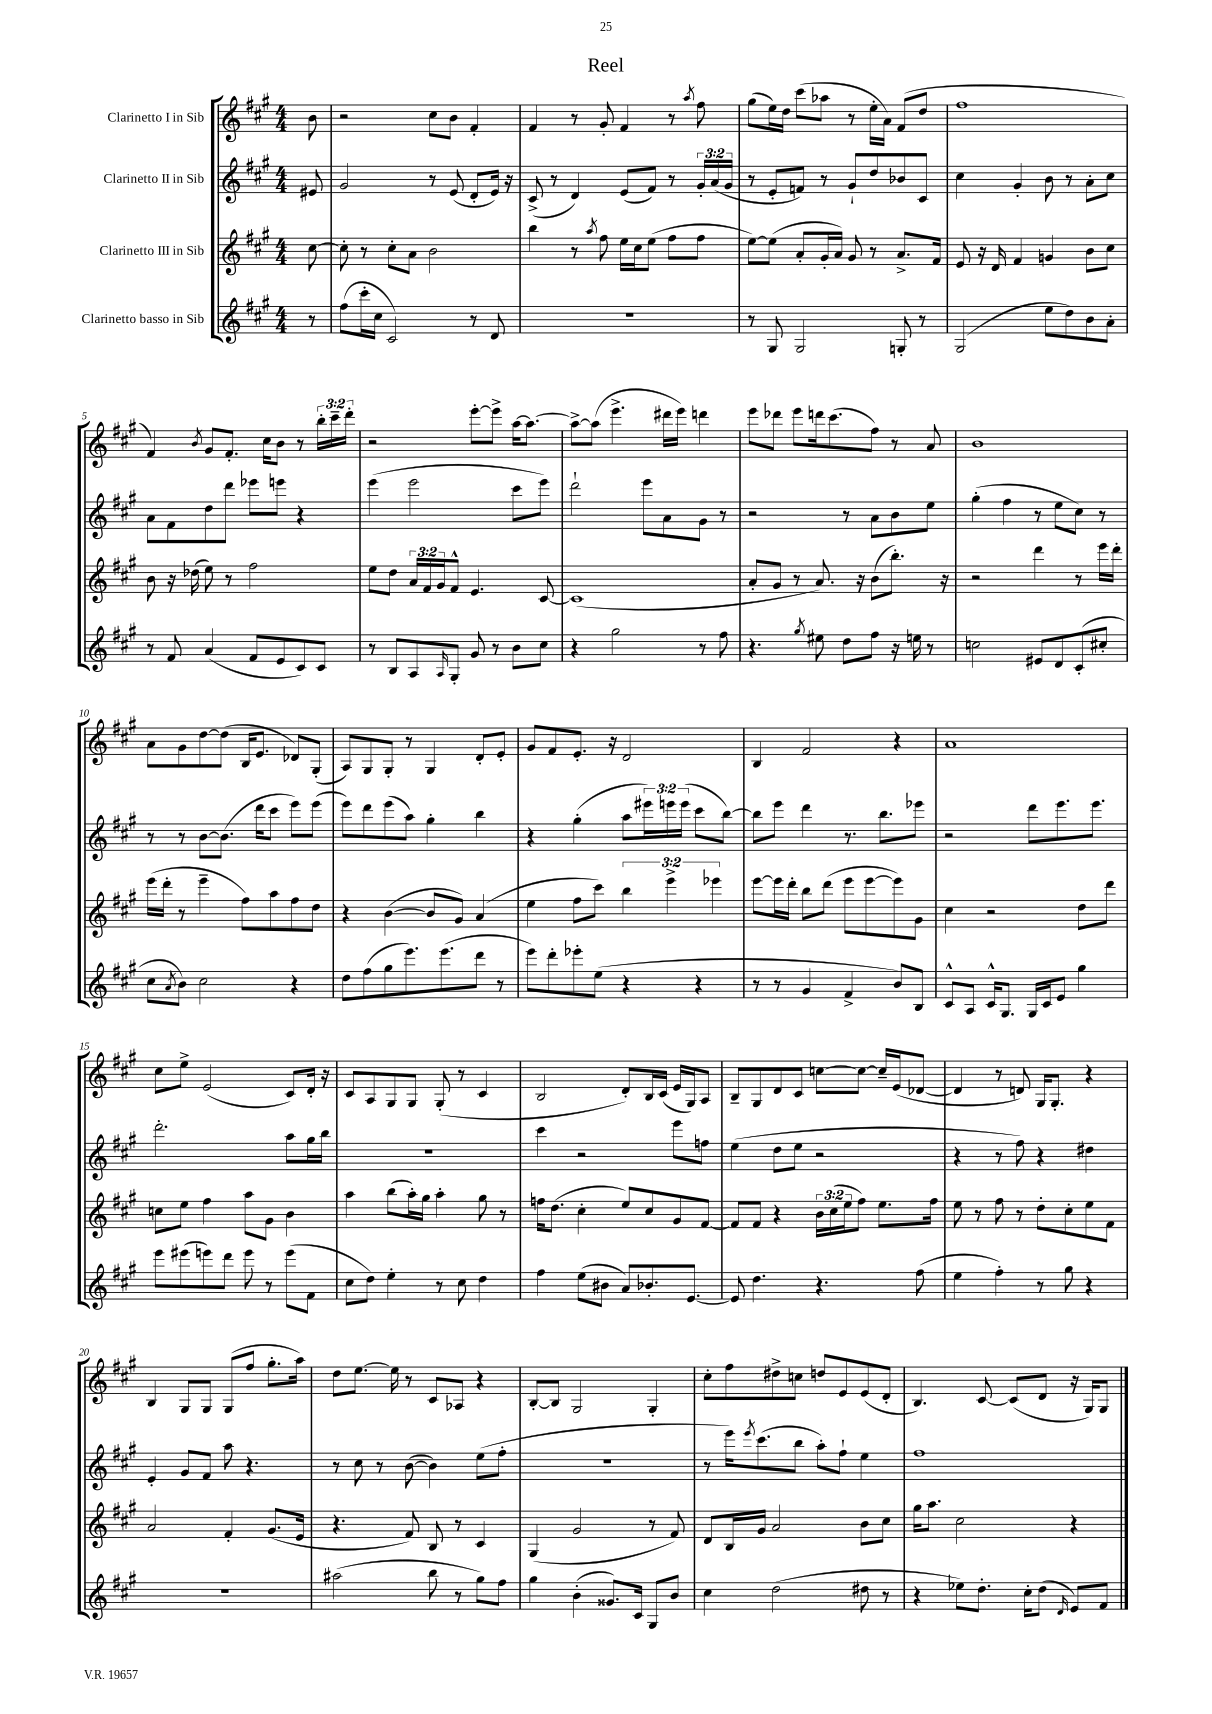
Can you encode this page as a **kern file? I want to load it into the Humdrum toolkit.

**kern	**kern	**kern	**kern
*staff4	*staff3	*staff2	*staff1
*clefG2	*clefG2	*clefG2	*clefG2
*k[f#c#g#]	*k[f#c#g#]	*k[f#c#g#]	*k[f#c#g#]
*M4/4	*M4/4	*M4/4	*M4/4
8r	[8cc#	8e#	8b
=	=	=	=
(8ff#	8cc#']	2g#	2r
16ccc#'	8r	.	.
16cc#	.	.	.
2c#)	8cc#'	.	.
.	8a	.	.
.	2b	8r	8cc#
.	.	(8e	8b
8r	.	8d'	4f#'
8d	.	16e)	.
.	.	16r	.
=	=	=	=
1r	4bb	(8c#^	4f#
.	.	8r	.
.	8r	4d)	8r
.	8qaa	.	.
.	8ff#	.	8g#'
.	16ee	(8e	4f#
.	16cc#	.	.
.	(8ee	8f#)	.
.	8ff#	8r	8r
.	.	.	8qaa
.	8ff#	24g#'	8ff#
.	.	(24a	.
.	.	24g#	.
=	=	=	=
8r	[8ee)	8r	(8gg#
8G#	(8ee]	8e'	16ee)
.	.	.	16dd
2G#	8a'	8f)	(8ccc#
.	16g#'	8r	8aa-
.	16a)	.	.
.	8g#	8g#`	8r
.	8r	8dd	16ee'
.	.	.	16a)
8G'	8.a^	8b-	(8f#
8r	.	8c#	8dd
.	16f#	.	.
=	=	=	=
(2G#	8e	4cc#	1ff#
.	16r	.	.
.	16d	.	.
.	4f#	4g#'	.
8ee	4g	8b	.
8dd)	.	8r	.
8b	8b	8a'	.
8a'	8cc#	8cc#	.
=	=	=	=
8r	8b	8a	4f#)
8f#	16r	8f#	.
.	(16dd-	.	.
.	.	.	8qb
(4a	8ee)	8dd	8g#
.	8r	8ddd	8.f#'
8f#	2ff#	8eee-	.
.	.	.	16cc#
8e	.	8eee	8b
8c#)	.	4r	8r
8c#	.	.	24bb'
.	.	.	24ccc#~
.	.	.	24ddd'
=	=	=	=
8r	8ee	(4eee	2r
8B	8dd	.	.
8A	24a	2eee	.
.	24f#	.	.
.	24g#	.	.
16qqA	.	.	.
8G#'	8f#^^	.	.
8g#	4.e	.	[8eee'
8r	.	.	8eee^]
8b	.	8ccc#	[16aa
.	.	.	8.aa_
8cc#	[8c#	8eee)	.
=	=	=	=
4r	(1c#]	2ddd`	8aa^_
.	.	.	(8aa]
2gg#	.	.	4.eee^
.	.	8eee	.
.	.	8a	16ddd#
.	.	.	16eee)
8r	.	8g#	4ddd
8ff#	.	8r	.
=	=	=	=
4.r	8a'	2r	8eee
.	8g#	.	8ddd-
.	8r	.	8eee
8qgg#	.	.	.
8ee#	8.a)	.	16ddd
.	.	.	(8.ccc#
8dd	.	8r	.
.	16r	.	.
8ff#	(8b	8a	8ff#)
16r	8.bb')	8b	8r
16ee	.	.	.
8r	.	8ee	8a
.	16r	.	.
=	=	=	=
2cc	2r	(4gg#'	1b
.	.	4ff#	.
8e#	4ddd	8r	.
8d	.	8ee	.
(8c#'	8r	8cc#)	.
8cc#'	16eee	8r	.
.	16ddd'	.	.
=	=	=	=
8cc#	(16eee	8r	8a
.	16ddd'	.	.
8qa	.	.	.
8b)	8r	8r	8g#
2cc#	4eee~	[8b	[8dd
.	.	(8.b]	(8dd]
.	8ff#)	.	16B
.	.	16ddd	8.e
.	8aa	8ccc#	.
4r	8ff#	8eee)	8d-)
.	8dd	(8eee	(8G#'
=	=	=	=
8dd	4r	8eee)	8A)
(8ff#	.	8ddd	8G#
8gg#	([4b	(8eee	8G#'
8.eee)	.	8aa)	8r
.	8b]	4gg#'	4G#
(8.eee	.	.	.
.	8g#)	.	.
8ddd	(4a	4bb	8d'
8r	.	.	8e'
=	=	=	=
8eee)	4ee	4r	8g#
8ddd'	.	.	8f#
8eee-'	8ff#	(4gg#'	8.e'
(8ee	8ccc#)	.	.
.	.	.	16r
4r	6bb	8aa	2d
.	.	24eee#)	.
.	6eee^	24eee	.
.	.	(24eee	.
4r	.	8ccc#	.
.	6eee-	.	.
.	.	[8bb)	.
=	=	=	=
8r	[8eee	8bb]	4B
8r	16eee]	8eee	.
.	16ddd'	.	.
4g#	8bb	4ddd	2f#
.	(8ddd	.	.
4f#^	8eee	8.r	.
.	[8eee	.	.
.	.	8.bb	.
8b)	8eee])	.	4r
8B	8g#	8eee-	.
=	=	=	=
8c#^^	4cc#	2r	1a
8A	.	.	.
16c#^^	2r	.	.
8.G#	.	.	.
16G#	.	8ddd	.
16c#	.	.	.
8e	.	8.eee	.
4gg#	8dd	.	.
.	.	8.eee	.
.	8ddd	.	.
=	=	=	=
8eee	8cc	2.ddd'	8cc#
(8eee#	8ee	.	8ee^
8eee)	4ff#	.	(2e
8ddd	.	.	.
8eee	8aa	.	.
8r	8g#	.	.
(8eee	4b	8aa	8c#)
8f#	.	16gg#	16d'
.	.	16bb	16r
=	=	=	=
8cc#	4aa	1r	8c#
8dd)	.	.	8A
4ee'	(8bb	.	8G#
.	16aa')	.	8G#
.	16gg#	.	.
8r	4aa'	.	(8G#'
8cc#	.	.	8r
4dd	8gg#	.	4c#
.	8r	.	.
=	=	=	=
4ff#	16ff	4ccc#	2B
.	(8.dd	.	.
(8ee	4cc#'	2r	.
8b#	.	.	.
8a)	8ee)	.	8d')
8.b-'	8cc#	.	16B
.	.	.	(16c#
.	8g#	8eee	16e
[8.e	.	.	16G#)
.	[8f#	8ff	8A
=	=	=	=
8e]	8f#]	(4ee	8B~
4.dd	8f#	.	8G#
.	4r	8dd	8d
.	.	8ee	8c#
4.r	24b	2r	[8cc
.	(24cc#	.	.
.	24ee	.	.
.	8ff#)	.	8cc_
.	8.ee	.	16cc~]
.	.	.	(16e
(8ff#	.	.	[8d-
.	16ff#	.	.
=	=	=	=
4ee	8ee	4r	4d-]
.	8r	.	.
4ff#')	8ff#	8r	8r
.	8r	8ff#)	8d)
8r	8dd'	4r	16G#
.	.	.	8.G#'
8gg#	8cc#'	.	.
4r	8ee	4dd#	4r
.	8f#	.	.
=	=	=	=
1r	2a	4e'	4B
.	.	8g#	8G#
.	.	8f#	8G#
.	4f#'	8aa	(8G#
.	.	4.r	8ff#
.	(8.g#	.	8.gg#'
.	16e	.	16aa)
=	=	=	=
(2aa#	4.r	8r	8dd
.	.	8cc#	[8.ee
.	.	8r	.
.	.	.	16ee]
.	8f#)	([8b	8r
8bb	8B	4b])	8c#
8r	8r	.	8A-
8gg#)	4c#	(8ee	4r
8ff#	.	8ff#'	.
=	=	=	=
4gg#	(4G#	1r	[8B'
.	.	.	8B]
(4b'	2g#	.	2G#
8.g##)	.	.	.
16c#	.	.	.
8G#	8r	.	4G#'
8b	8f#)	.	.
=	=	=	=
4cc#	8d	8r	8cc#'
.	16B	16eee)	8ff#
.	.	8qeee	.
.	16g#	(8.ccc#	.
(2dd	2a	.	8dd#^
.	.	8bb	8cc
.	.	8aa')	8dd
.	.	8ff#`	8e
8dd#	8b	4ee	(8e
8r	8cc#	.	8d'
=	=	=	=
4r	16gg#	1ff#	4.B)
.	8.aa	.	.
8ee-)	2cc#	.	.
8.dd'	.	.	[8c#
.	.	.	(8c#]
16cc#'	.	.	.
(8dd	.	.	8d
16qqd	.	.	.
8e)	4r	.	16r
.	.	.	16G#)
8f#	.	.	8G#
==	==	==	==
*-	*-	*-	*-
